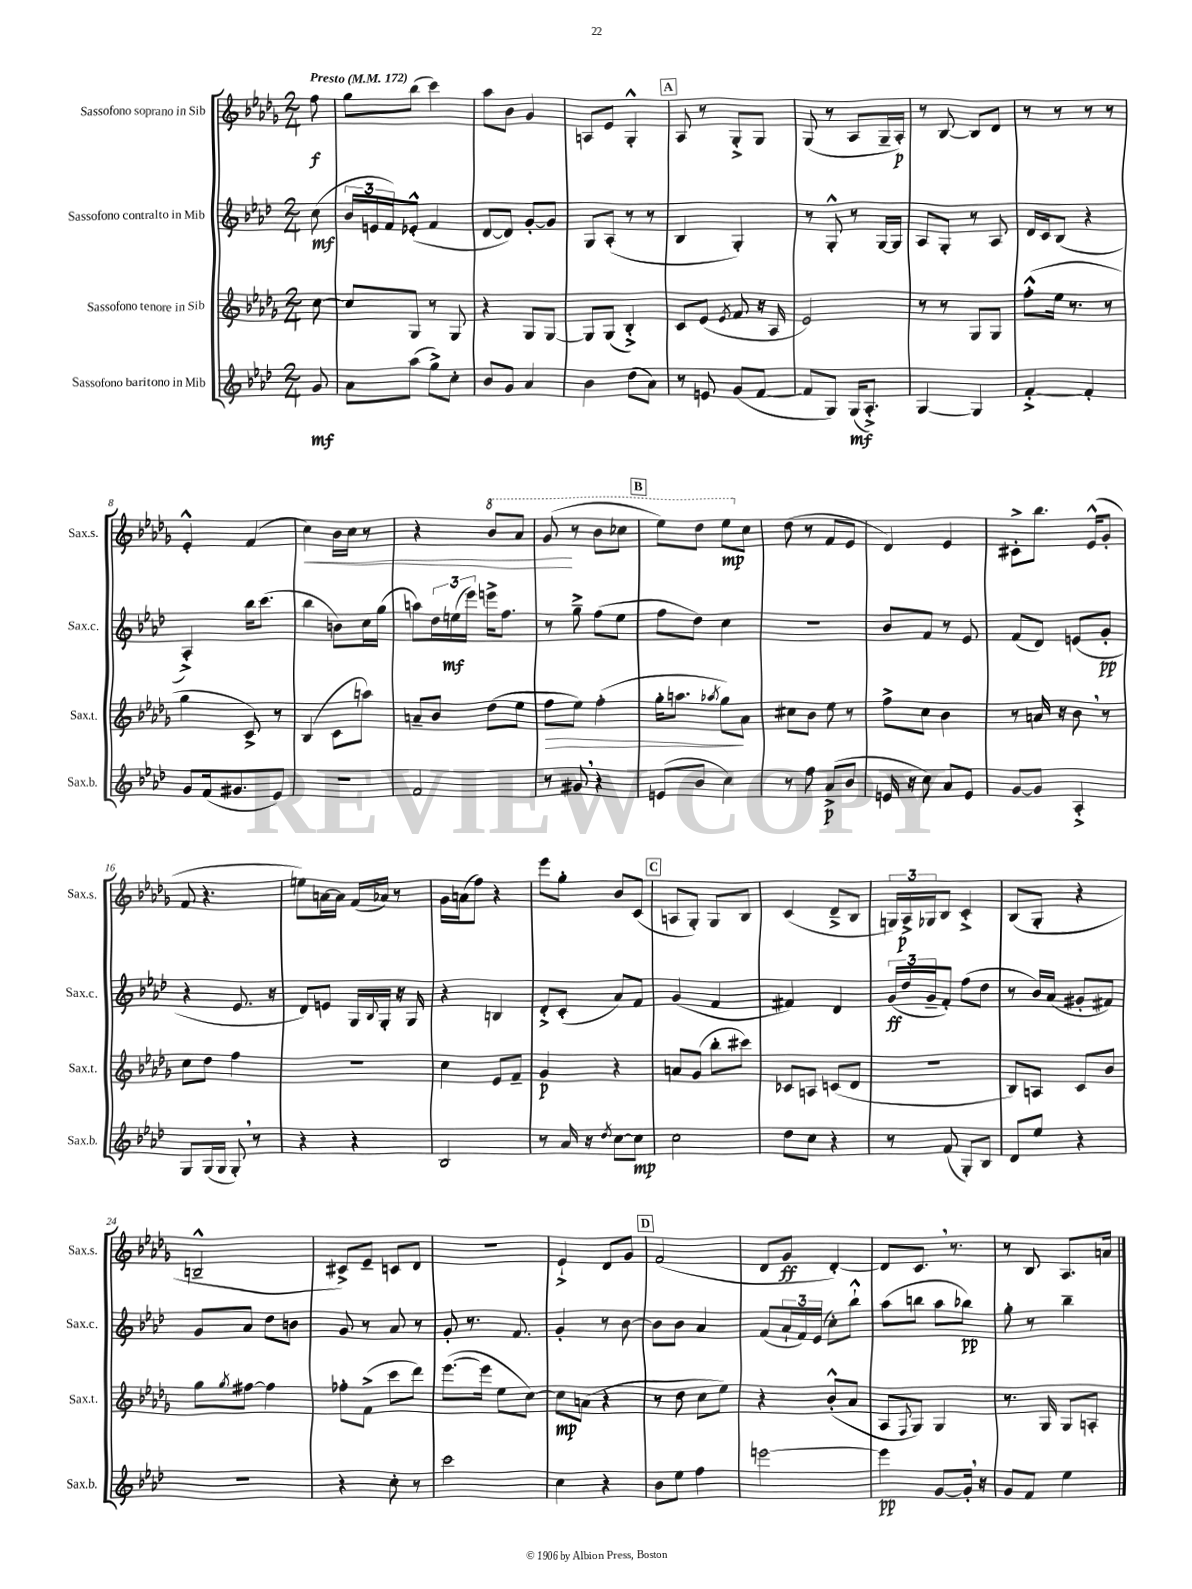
<<
\new StaffGroup <<
\new Staff = "s0" \with { instrumentName = "Sassofono soprano in Sib" shortInstrumentName = "Sax.s." } {
    \clef treble \key des \major \numericTimeSignature \time 2/4 \partial 8 \tempo "Presto" 4 = 172
    f''8\f |
    ges''8 bes''8( c'''4) |
    aes''8 bes'8 ges'4 |
    a8 ees'8 ges4-.-^ |
    \mark \markup { \box "A" } aes8 r8 ges8-.-> ges8 |
    ges8( r8 aes8 ges16-- aes16-.\p) |
    r8 bes8~ bes8 des'8 |
    r8 r8 r8 r8 |
    ees'4-.-^ f'4( |
    c''4\<) bes'16 c''16 r8 |
    r4 \ottava #1 bes''8 aes''8 |
    ges''8\!( r8 bes''8 ces'''8 |
    \mark \markup { \box "B" } ees'''8) des'''8 ees'''8\mp \ottava #0 c''8 |
    des''8( r8 f'8 ees'8 |
    des'4) ees'4 |
    cis'8-.-> bes''8. ees'16-^( ges'8-. |
    f'8 r4. |
    e''8) a'16~ a'16 f'16( aes'16) r8 |
    ges'16 a'16( f''8) r4 |
    ees'''8 ges''8-. bes'8 c'8( |
    \mark \markup { \box "C" } a8 ges8-.) ges8 bes8 |
    c'4( des'8---> bes8 |
    \tuplet 3/2 { g16) aes16->\p ges16 } bes8 c'4-.-> |
    bes8( ges8-. r4 |
    b2---^ |
    cis'8->) ees'8-- c'8 des'8 |
    R2 |
    ees'4-!-> des'8 ges'8 |
    \mark \markup { \box "D" } f'2( |
    des'8 ges'8\ff des'4~-.) |
    des'8 c'8. \breathe r8. |
    r8 bes8 aes8. a'16 \bar "|." |
}
\new Staff = "s1" \with { instrumentName = "Sassofono contralto in Mib" shortInstrumentName = "Sax.c." } {
    \clef treble \key aes \major \numericTimeSignature \time 2/4 \partial 8
    c''8\mf( |
    \tuplet 3/2 { bes'16 e'16 f'16) } ees'8-.-^( f'4 |
    des'8~ des'8) g'8~-. g'8 |
    g8 aes8-.( r8 r8 |
    \mark \markup { \box "A" } bes4 g4-.) |
    r8 g8-.-^ r8 g16~ g16 |
    aes8 g8-. r8 aes8 |
    des'16 c'16 bes8( r4 |
    aes4-.->) bes''16 c'''8.( |
    bes''4 b'8) c''16 g''16( |
    a''8) \tuplet 3/2 { des''16 e''16\mf( ees'''16) } e'''16-> f''8. |
    r8 g''8---> f''8( ees''8 |
    \mark \markup { \box "B" } f''8 des''8) c''4 |
    r2 |
    bes'8 f'8 r8 ees'8 |
    f'8( des'8) e'8( g'8-.\pp |
    r4 ees'8. r16 |
    des'8) e'8 g16 \appoggiatura { bes8 } g16-. r16 g16 |
    r4 b4 |
    des'8-.-> c'8-.( aes'8) f'8 |
    \mark \markup { \box "C" } g'4( f'4 |
    fis'4) des'4 |
    \tuplet 3/2 { g'16\ff( des''16 g'16-- } f'8-.) f''8( des''8 |
    r8 bes'16) aes'16( gis'8-. fis'8) |
    g'8 aes'8 des''8 b'8 |
    g'8 r8 aes'8 r8 |
    g'8-. r8. f'8. |
    g'4-. r8 bes'8~ |
    \mark \markup { \box "D" } bes'8 bes'8 aes'4 |
    f'8( \tuplet 3/2 { aes'16-! f'16) ees'16( } c''8-.) bes''8-!-^ |
    aes''8( b''8 aes''8 bes''8\pp) |
    g''8-. r8 bes''4-- \bar "|." |
}
\new Staff = "s2" \with { instrumentName = "Sassofono tenore in Sib" shortInstrumentName = "Sax.t." } {
    \clef treble \key des \major \numericTimeSignature \time 2/4 \partial 8
    c''8~ |
    c''8 ges8 r8 ges8 |
    r4 ges8 ges8~ |
    ges8 ges8( bes4-.->) |
    \mark \markup { \box "A" } c'8 ees'8( \acciaccatura { ees'8 } f'8 r16 aes16 |
    ees'2) |
    r8 r8 ges8 ges8 |
    f''8-.-^( ees''16 r8. r8 |
    ges''4 c'8->) r8 |
    bes4( c'8 a''8) |
    a'8-- bes'8 des''8( ees''8 |
    f''8\> ees''8) f''4-.( |
    \mark \markup { \box "B" } ges''16-. a''8. \acciaccatura { aes''8 } ges''8\!) aes'8 |
    cis''8 bes'8 ees''8 r8 |
    f''8-> c''8 bes'4 |
    r8 a'16 r16 bes'8 \breathe r8 |
    c''8 des''8 f''4 |
    R2 |
    c''4 ees'8 f'8-- |
    ges'4\p r4 |
    \mark \markup { \box "C" } a'8 ges'8( bes''8-. cis'''8) |
    ces'8 a8 c'8( des'8 |
    R2 |
    bes8) a8 c'8 bes'8 |
    ges''8 \acciaccatura { ges''8 } fis''8~ fis''4 |
    fes''8-. f'8->( c'''8 des'''8) |
    ees'''8.~( ees'''16 ees''8 c''8~) |
    c''8\mp a'8( r4 |
    \mark \markup { \box "D" } r8 des''8 c''8 ees''8) |
    r4 bes'8-.-^( aes'8 |
    aes8 \appoggiatura { f8 } ges8) ges4 |
    r8. ges16 ges8 a8-. \bar "|." |
}
\new Staff = "s3" \with { instrumentName = "Sassofono baritono in Mib" shortInstrumentName = "Sax.b." } {
    \clef treble \key aes \major \numericTimeSignature \time 2/4 \partial 8
    g'8\mf |
    aes'8 aes''8( g''8->) c''8-. |
    bes'8 g'8 aes'4 |
    bes'4 des''8( aes'8) |
    \mark \markup { \box "A" } r8 e'8 g'8( f'8~ |
    f'8 g8) g16\mf( aes8.-.->) |
    g4~ g4 |
    f'4~-.-> f'4-. |
    g'8 f'16( gis'8. ees'8) |
    R2 |
    f'2 |
    r8 gis'8 \breathe r4 |
    \mark \markup { \box "B" } e'8( bes'8 c''4) |
    r8 f''8 aes'8->\p( bes'8 |
    e'16 r16 c''8) aes'8 e'8 |
    g'8~ g'8 aes4-.-> |
    g8 g16( g16 g8-.) \breathe r8 |
    r4 r4 |
    bes2 |
    r8 aes'16 r16 \acciaccatura { des''8 } c''8~ c''8\mp |
    \mark \markup { \box "C" } c''2 |
    des''8 c''8 r4 |
    r8 f'8( g8-.) bes8 |
    des'8 ees''8 r4 |
    r2 |
    r4 c''8-. r8 |
    c'''2 |
    c''4 r4 |
    \mark \markup { \box "D" } bes'8 ees''8 f''4 |
    e'''2~ |
    e'''4\pp g'8~ g'16-. \breathe r16 |
    g'8 f'8 ees''4 \bar "|." |
}
>>
>>
